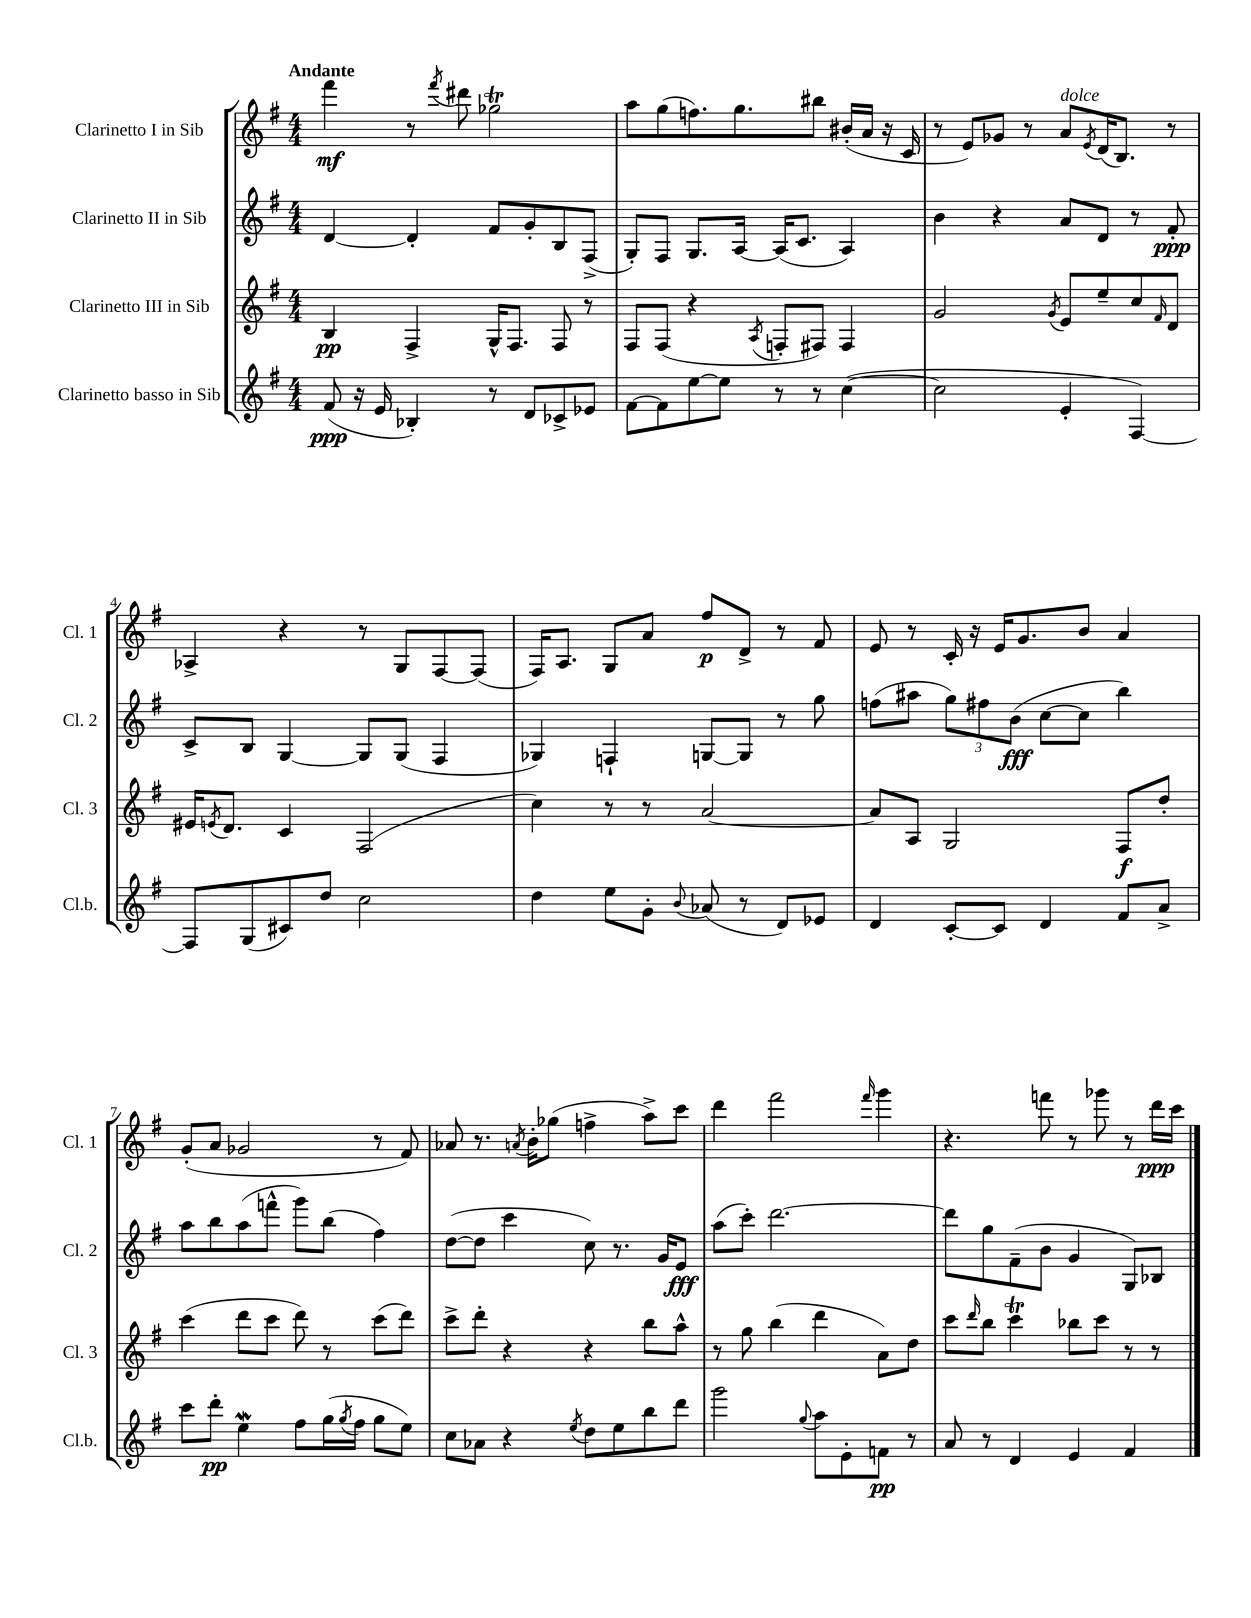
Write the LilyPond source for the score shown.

<<
\new StaffGroup <<
\new Staff = "s0" \with { instrumentName = "Clarinetto I in Sib" shortInstrumentName = "Cl. 1" } {
    \clef treble \key g \major \numericTimeSignature \time 4/4 \tempo "Andante"
    fis'''4\mf r8 \acciaccatura { fis'''8 } dis'''8 ges''2\trill |
    a''8 g''8( f''8.) g''8. bis''8 bis'16-.( a'16 r16 c'16 |
    r8 e'8) ges'8 r8 a'8^\markup { \italic "dolce" } \acciaccatura { e'8 } d'16( b8.) r8 |
    aes4-> r4 r8 g8 fis8~ fis8( |
    fis16) a8. g8 a'8 fis''8\p d'8-> r8 fis'8 |
    e'8 r8 c'16-. r16 e'16 g'8. b'8 a'4 |
    g'8-.( a'8 ges'2 r8 fis'8) |
    aes'8 r8. \acciaccatura { a'8 } b'16-. ges''8( f''4-> a''8->) c'''8 |
    d'''4 fis'''2 \grace { fis'''16 } g'''4 |
    r4. f'''8 r8 ges'''8 r8 d'''16\ppp c'''16 \bar "|." |
}
\new Staff = "s1" \with { instrumentName = "Clarinetto II in Sib" shortInstrumentName = "Cl. 2" } {
    \clef treble \key g \major \numericTimeSignature \time 4/4
    d'4~ d'4-. fis'8 g'8-. b8 fis8->( |
    g8-.) fis8 g8. a16~ a16( c'8. a4) |
    b'4 r4 a'8 d'8 r8 fis'8-.\ppp |
    c'8-> b8 g4~ g8 g8( fis4 |
    ges4) f4-! g8~ g8 r8 g''8 |
    f''8( ais''8 \tuplet 3/2 { g''8) fis''8 b'8\fff( } c''8~ c''8 b''4) |
    a''8 b''8 a''8( f'''8-^ g'''8) b''8( fis''4) |
    d''8~( d''8 c'''4 c''8) r8. g'16 e'8\fff |
    a''8( c'''8-.) d'''2.~ |
    d'''8 g''8 fis'8--( b'8 g'4 g8) bes8 \bar "|." |
}
\new Staff = "s2" \with { instrumentName = "Clarinetto III in Sib" shortInstrumentName = "Cl. 3" } {
    \clef treble \key g \major \numericTimeSignature \time 4/4
    b4\pp fis4-> g16-^ fis8. fis8 r8 |
    fis8 fis8( r4 \acciaccatura { a8 } f8-. fis8) fis4 |
    g'2 \acciaccatura { g'8 } e'8 e''8-- c''8 \grace { fis'16 } d'8 |
    eis'16 \acciaccatura { e'8 } d'8. c'4 fis2( |
    c''4) r8 r8 a'2~ |
    a'8 a8 g2 fis8\f d''8-. |
    c'''4( d'''8 c'''8 d'''8) r8 c'''8( d'''8) |
    c'''8-> d'''8-. r4 r4 b''8 a''8-^ |
    r8 g''8 b''4( d'''4 a'8) d''8 |
    c'''8 \grace { d'''16 } b''8 c'''4\trill bes''8 c'''8 r8 r8 \bar "|." |
}
\new Staff = "s3" \with { instrumentName = "Clarinetto basso in Sib" shortInstrumentName = "Cl.b." } {
    \clef treble \key g \major \numericTimeSignature \time 4/4
    fis'8\ppp( r16 e'16 bes4-.) r8 d'8 ces'8-> ees'8 |
    fis'8~ fis'8 e''8~ e''8 r8 r8 c''4~( |
    c''2 e'4-. fis4~) |
    fis8 g8( cis'8) d''8 c''2 |
    d''4 e''8 g'8-. \appoggiatura { b'8 } aes'8( r8 d'8) ees'8 |
    d'4 c'8~-. c'8 d'4 fis'8 a'8-> |
    c'''8 d'''8-.\pp e''4\mordent fis''8 g''16( \acciaccatura { g''8 } fis''16 g''8 e''8) |
    c''8 aes'8 r4 \acciaccatura { e''8 } d''8 e''8 b''8 d'''8 |
    g'''2 \appoggiatura { g''8 } a''8 e'8-. f'8\pp r8 |
    a'8 r8 d'4 e'4 fis'4 \bar "|." |
}
>>
>>
